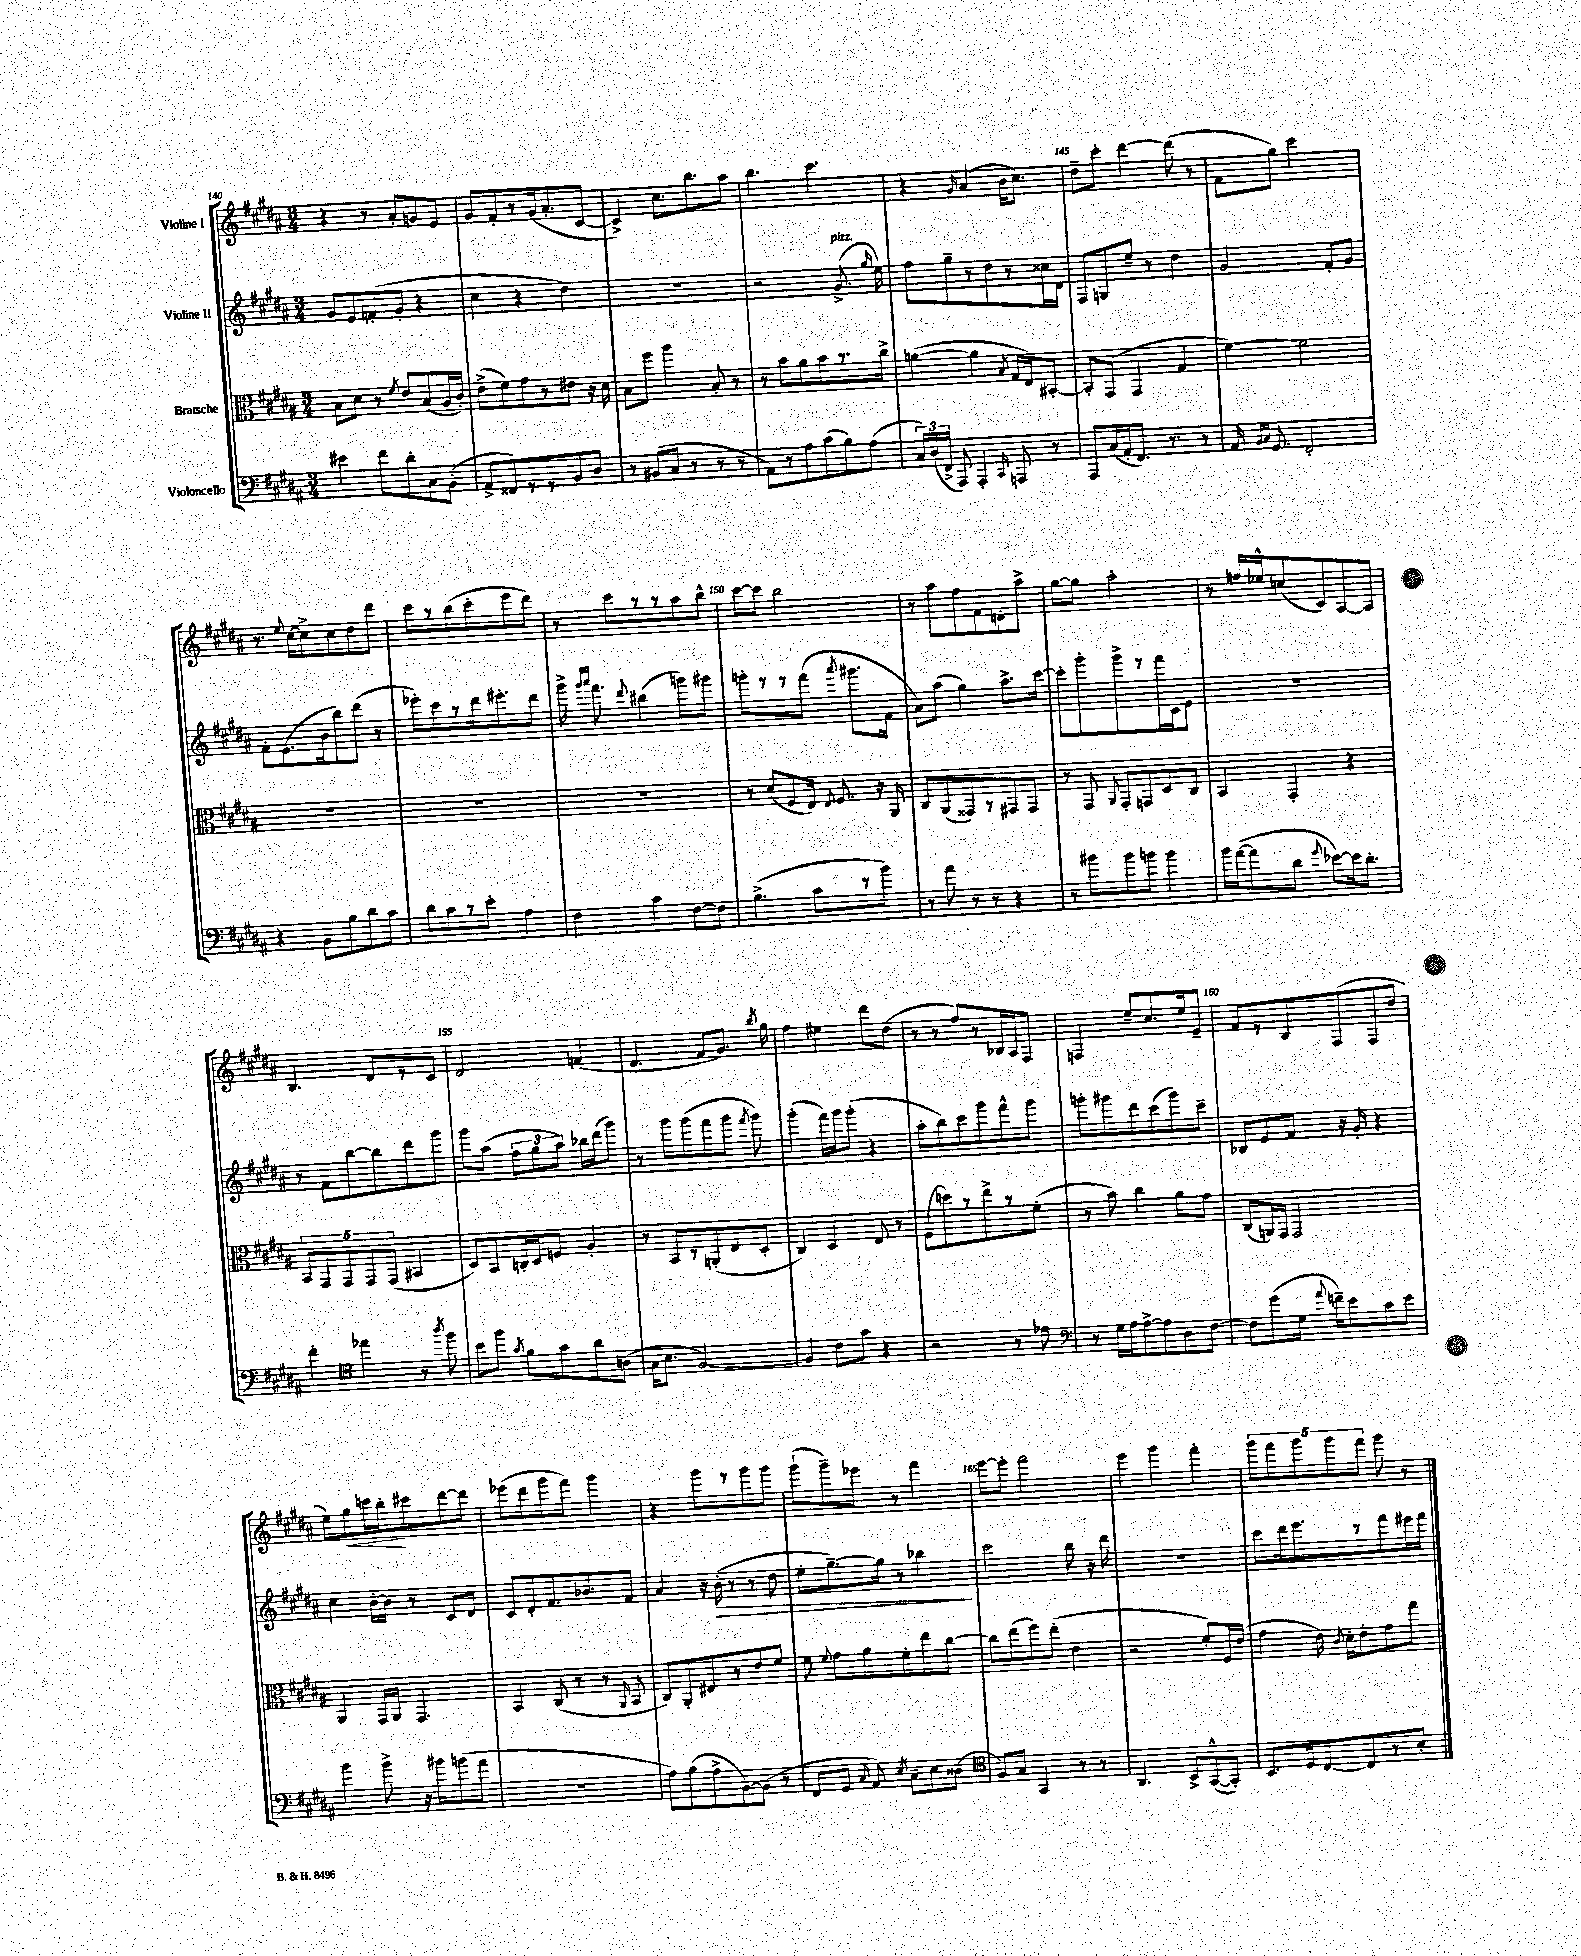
<<
\new StaffGroup <<
\new Staff = "s0" \with { instrumentName = "Violine I" } {
    \clef treble \key b \major \numericTimeSignature \time 3/4
    \autoBeamOff r4 r8 ais'8[-. g'8 e'8] |
    gis'8[ fis'8-. r8 gis'16( ais'8.-. cis'8]~ |
    cis'4->) cis''8.[ b''8. ais''8] |
    b''4. cis'''4. |
    r4 \grace { gis'16 } ais'4( b'16[ cis''8.]) |
    dis''8[-- cis'''8]-. dis'''4~ dis'''8( r8 |
    fis'8[ gis''8]) cis'''2 |
    r8. \appoggiatura { e''8 } cis''16[~ cis''8-> cis''8 dis''8 dis'''8] |
    cis'''8[ r8 b''8( cis'''8-. e'''8 dis'''8]) |
    r8 cis'''8[ r8 r8 ais''8 b''8]-^ |
    cis'''8[~ cis'''8] b''2 |
    r8 ais''8[ fis''8 fis'8 d'8-. ais''8]-> |
    gis''8[~ gis''8] ais''2-. |
    r8 f''16[ ees''16-^ c''8( cis'8) ais8~ ais8] |
    b4. dis'8[ r8 cis'8] |
    dis'2 f'4( |
    dis'4. fis'8[ gis'8.]) \acciaccatura { b''8 } gis''16 |
    fis''4 eis''4 dis'''8[ dis''8]( |
    r8 r8 fis''8[) r8 bes16 ais16 fis8] |
    f4 e''8[-- cis''8. e''16 e'8]-- |
    fis'8[ r8 b8 fis8( fis8 dis''8] |
    e''8[) gis''8\< c'''16 b''16-.\! cis'''8 dis'''8~ dis'''8] |
    ees'''8[( dis'''8 gis'''8 fis'''8]) gis'''4 |
    r4 gis'''8[ r8 gis'''8 gis'''8] |
    gis'''8[-!( gis'''8--) ees'''8] r8 fis'''4 |
    e'''8[~ e'''8]-. fis'''2 |
    e'''4 gis'''4 fis'''4-. |
    \tuplet 5/4 { gis'''8[ fis'''8 gis'''8 gis'''8 fis'''8] } gis'''8 r8 \bar "|." |
}
\new Staff = "s1" \with { instrumentName = "Violine II" } {
    \clef treble \key b \major \numericTimeSignature \time 3/4
    \autoBeamOff gis'8[ e'8 f'8-.( gis'8]-. r4 |
    cis''4 r4 dis''4) |
    R2. |
    r2 gis'8.->^\markup { \italic "pizz." }( \grace { gis''16 } e''16) |
    fis''8[ gis''8-- r8 dis''8 r8 cisis''16 dis'16] |
    fis8[ g8 e''8]-- r8 dis''4 |
    gis'2 fis'8[-. gis'8] |
    fis'8[-. e'8.( b'16 b''8) dis'''8]( r8 |
    ees'''8[-.) cis'''8 r8 dis'''16 eis'''8.-. dis'''8] |
    gis'''16-> \grace { gis'''16[ ais'''16] } fis'''8. \appoggiatura { dis'''8 } bis''4( g'''8[) gis'''8] |
    g'''8[-. r8 r8 fis'''8]( \acciaccatura { ais'''8 } gis'''8.[ fis'16] |
    ais'8[) ais''8]( gis''4) ais''8.[-> cis'''16]~ |
    cis'''8[-. gis'''8-. gis'''8-> r8 fis'''16 cis'16 e'8] |
    R2. |
    r8 fis'8[ b''8~ b''8 dis'''8 gis'''8] |
    gis'''8[ ais''8]( \tuplet 3/2 { fis''8[ gis''8 ais''8]) } bes''16[ dis'''16( gis'''8]) |
    r8 gis'''8[ gis'''8( fis'''8 gis'''8] \acciaccatura { fis'''8 } gis'''8) |
    gis'''4-.( fis'''16[) gis'''16 gis'''8]-.( r4 |
    ais''8[-. b''8) cis'''8 gis'''8 fis'''8-^ gis'''8] |
    g'''8[-. gis'''8 dis'''8 cis'''8( gis'''8) cis'''8]-- |
    bes8[ e'8 fis'8] r16 gis'16-. r4 |
    cis''4 b'16[~-. b'16] r8 cis'8[ dis'8] |
    cis'8[ dis'8-. fis'8. bes'8. fis'8] |
    ais'4 r16 b'16-.\>( r8 r8 dis''8 |
    e''8[-. gis''8.~--) gis''16] r8 bes''4\! |
    cis'''2 b''8 r16 dis'''16 |
    R2. |
    cis'''8[ dis'''16 e'''8. r8 fis'''8 eis'''16 fis'''16] \bar "|." |
}
\new Staff = "s2" \with { instrumentName = "Bratsche" } {
    \clef alto \key b \major \numericTimeSignature \time 3/4
    \autoBeamOff b8[ dis'8] r8 \acciaccatura { fis'8 } e'8[ b8( ais16 cis'16]-.) |
    e'8[->( fis'8) gis'8 r8 eis'8] r16 dis'16 |
    b8[ fis''8] ais''4 b8-. r8 |
    r8 b'8[ ais'8 b'8 r8. cis''16]-> |
    a'4~( a'4 \acciaccatura { b8 } gis16[ e16) bis,8]~-. |
    bis,8[-. gis,8]( gis,4 gis4 |
    fis'4~) fis'2 |
    R2. |
    R2. |
    R2. |
    r8 dis'8[( fis8 e16]) \appoggiatura { e8 } fis8. r16 ais,16 |
    cis8[ ais,8( gisis,8) r8 gis,8 gis,8] |
    r8 gis,8 \appoggiatura { ais,8 } gis,8[-. g,8 dis8 cis8] |
    b,4 gis,4-. r4 |
    \tuplet 5/4 { b,8[ gis,8 gis,8 gis,8 gis,8]( } bis,4 |
    dis8[) b,8 c16-. dis16 f8] ais4-. |
    r8 b,8[ r8 a,8-.( e8 dis8]-. |
    cis4) dis4 e8 r8 |
    fis8[( d''8) r8 e''8-> r8 fis'8]-.( |
    r8 b'8) cis''4 ais'8[ gis'8] |
    cis8[( a,16) gis,16] gis,2 |
    ais,4 gis,16[ ais,16] gis,4. |
    b,4 cis8( r8 r8 \grace { ais,16 } b,8 |
    cis8[) ais,8-. eis8 r8 e'8 fis'8] |
    fis'8 \appoggiatura { fis'8 } gis'8[ ais'8 fis'8-. e''8 cis''8]~ |
    cis''8[ e''8( fis''8) e''8]-.( e'4 |
    r2 fis'8[-.) fis16 e'16]( |
    gis'4 e'16) \acciaccatura { cis'8 } dis'16[-. e'8-. gis'8 gis''8] \bar "|." |
}
\new Staff = "s3" \with { instrumentName = "Violoncello" } {
    \clef bass \key b \major \numericTimeSignature \time 3/4
    \autoBeamOff eis'4 fis'8[ dis'8-. cis8 b,8]-.( |
    ais,8[-> fisis,8) r8 r8 b,8 dis8] |
    r8 bis,8[( cis8] r8 r8 r8 |
    ais,8[) r8 ais8 cis'8( b8) ais8]( |
    \tuplet 3/2 { cis16[) dis16( fis,16]-> } ais,,8) ais,,4-. \grace { cis,16 } a,,8 r8 |
    ais,,8[ cis16( ais,16-. fis,8.]) r8. r8 |
    ais,16 \grace { b,16[ cis16] } gis,8. fis,2-. |
    r4 b,8[ b8 dis'8 cis'8] |
    dis'8[ cis'8 r8 e'8]-. ais4 |
    fis4 cis'4 fis8[~ fis8] |
    b4.->( cis'8[ r8 b'8]) |
    r8 ais'8 r8 r8 r4 |
    r8 bis'8[ bis'8 b'8] b'4 |
    b'16[ ais'16~( ais'8 dis'8] \appoggiatura { gis'8 } ees'8[~) ees'16 dis'8.]-. |
    fis'4-. \clef tenor ees''4 r8 \acciaccatura { ais''8 } fis''8 |
    b'8[ fis''8] \acciaccatura { gis'8 } fis'8[ gis'8 ais'8 a8]( |
    gis16[ b8.] fis2~) |
    fis4 cis'8[ gis'8] r4 |
    r2 r8 ees'8 |
    \clef bass r8 gis16[ ais16 ais8~-> ais8 dis8 fis8]~ |
    fis8[ gis'8( gis16] \appoggiatura { ais'8 } f'16[--) e'8 cis'8 e'8] |
    b'4 b'8-> r16 bis'16[ b'8( ais'8] |
    R2. |
    ais8[) b8( ais8-> b,8~) b,8]( r8 |
    fis,8[ gis,8] \grace { cis16 } ais,8) \acciaccatura { e8 } cis8[-- e8 disis8]( |
    \clef tenor fis8[) gis8] gis,4 r8 r8 |
    ais,4. b,8[-> gis,8~-^( gis,8]-.) |
    b,8.[ dis16 cis8~ cis8 r8 b8]-. \bar "|." |
}
>>
>>
\layout { \context { \Score currentBarNumber = #140 \override BarNumber.break-visibility = ##(#f #t #t) barNumberVisibility = #(every-nth-bar-number-visible 5) } }
